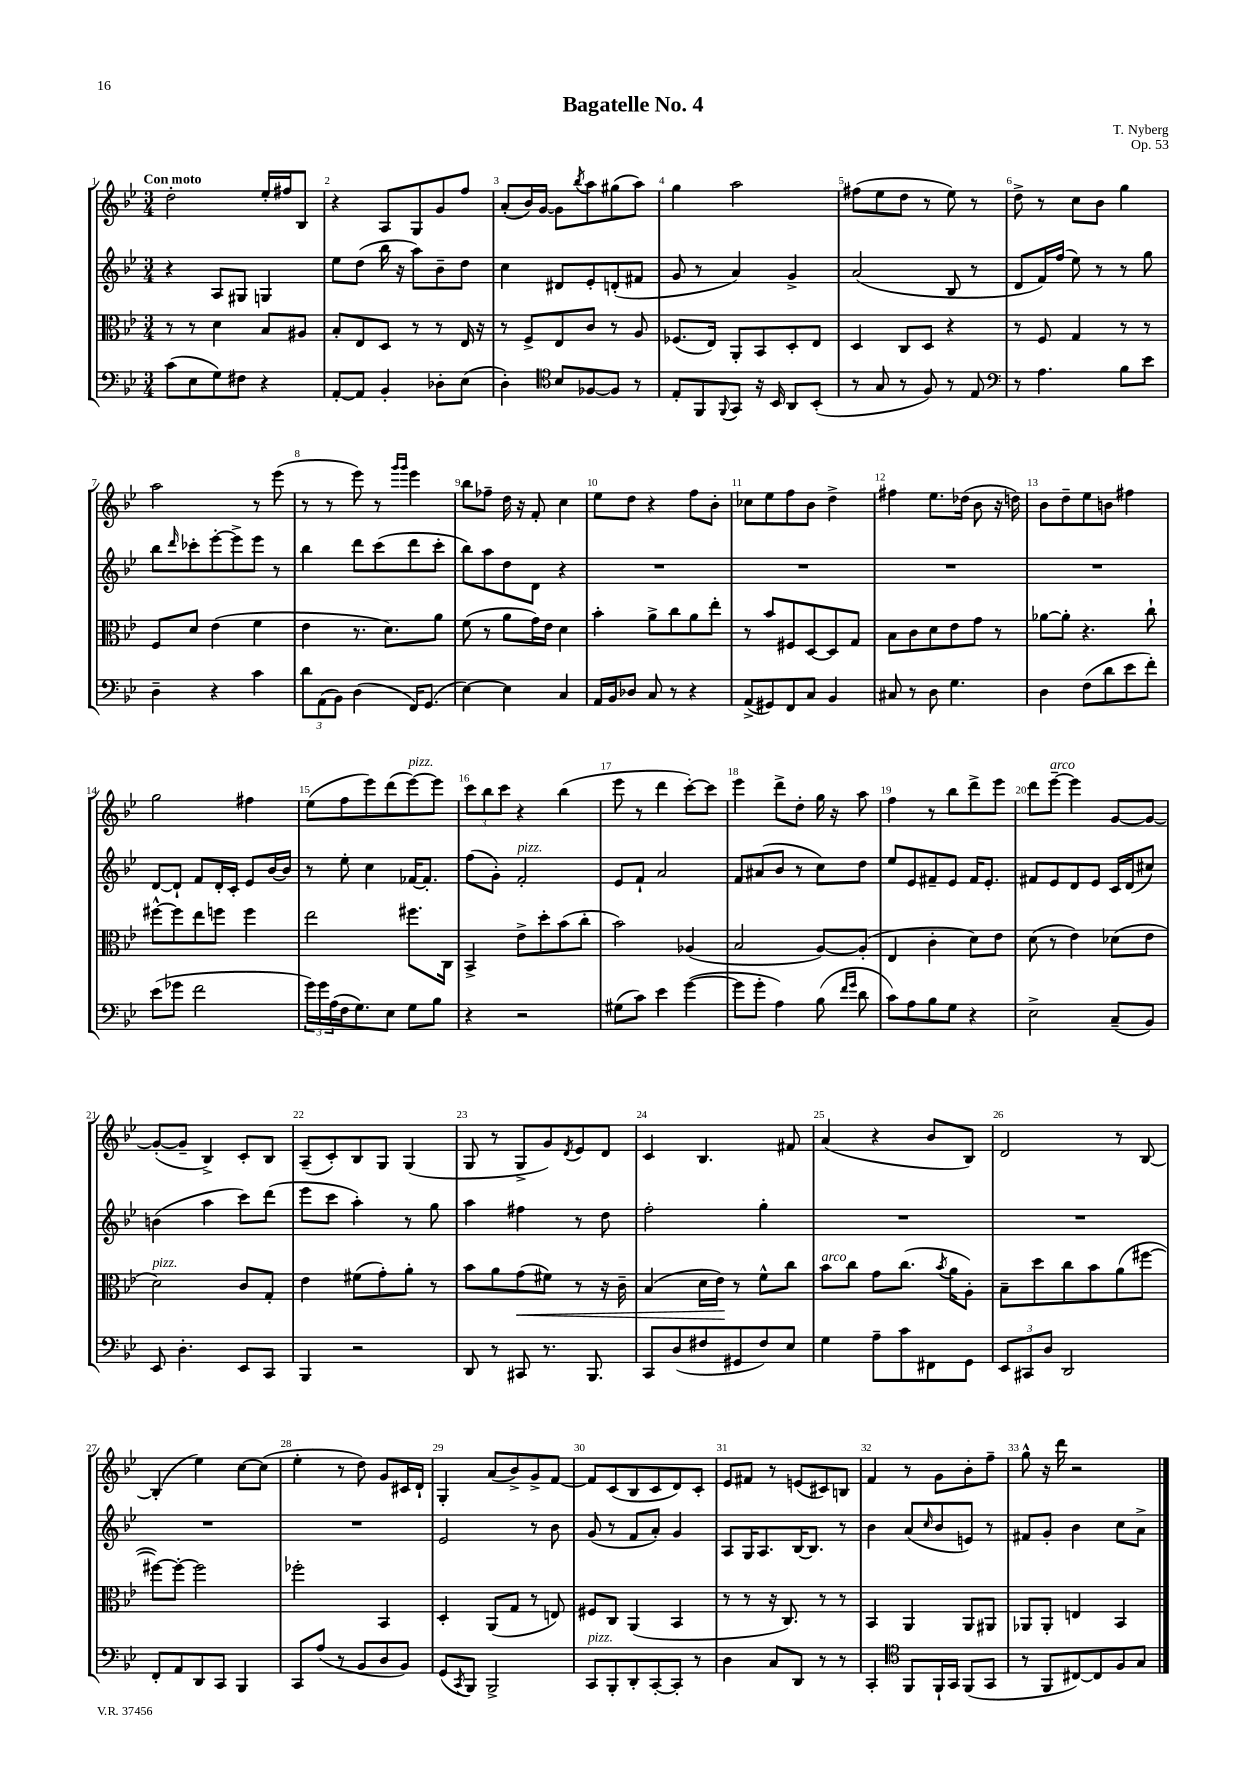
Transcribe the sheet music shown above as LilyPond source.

\header { title = "Bagatelle No. 4" composer = "T. Nyberg" opus = "Op. 53" }
<<
\new StaffGroup <<
\new Staff = "s0" {
    \clef treble \key bes \major \numericTimeSignature \time 3/4 \tempo "Con moto"
    d''2-. ees''16-. fis''16 bes8 |
    r4 a8 g8 g'8 f''8 |
    a'8-.( bes'16) g'16~ g'8 \acciaccatura { bes''8 } a''8 gis''8( a''8) |
    g''4 a''2 |
    fis''8( ees''8 d''8 r8 ees''8) r8 |
    d''8-> r8 c''8 bes'8 g''4 |
    a''2 r8 ees'''8( |
    r8 r8 ees'''8) r8 \grace { g'''16 g'''16 } ees'''4 |
    bes''8 fes''8-- d''16 r16 f'8-. c''4 |
    ees''8 d''8 r4 f''8 bes'8-. |
    ces''8 ees''8 f''8 bes'8 d''4-> |
    fis''4 ees''8. des''16( bes'8 r16 d''16) |
    bes'8 d''8-- ees''8 b'8 fis''4 |
    g''2 fis''4 |
    ees''8( f''8 ees'''8) d'''8( ees'''8~^\markup { \italic "pizz." }) ees'''8 |
    \tuplet 3/2 { c'''8 bes''8 c'''8 } r4 bes''4( |
    ees'''8 r8 d'''4 c'''8~-.) c'''8 |
    ees'''4 d'''8-> d''8-. g''16 r16 a''8 |
    f''4 r8 bes''8 d'''8-> ees'''8 |
    d'''8 ees'''8~--^\markup { \italic "arco" } ees'''4 g'8~ g'8~ |
    g'8~-.( g'8-- bes4->) c'8-. bes8 |
    a8--( c'8-.) bes8 g8 g4( |
    g8 r8 g8-> g'8) \acciaccatura { d'8 } ees'8 d'8 |
    c'4 bes4. fis'8 |
    a'4( r4 bes'8 bes8) |
    d'2 r8 bes8~ |
    bes4-.( ees''4) c''8~ c''8( |
    ees''4-. r8 d''8) g'8 cis'16 d'16-! |
    g4-. a'8( bes'8->) g'8-> f'8~ |
    f'8 c'8( bes8 c'8 d'8) c'8-. |
    ees'8 fis'8 r8 e'8( cis'8) b8 |
    f'4 r8 g'8 bes'8-. f''8-- |
    g''8-^ r16 d'''16 r2 \bar "|." |
}
\new Staff = "s1" {
    \clef treble \key bes \major \numericTimeSignature \time 3/4
    r4 a8 gis8 g4 |
    ees''8 d''8( bes''16 r16 a''8) bes'8-- d''8 |
    c''4 dis'8 ees'8-. d'8-.( fis'8 |
    g'8 r8 a'4) g'4-> |
    a'2( bes8 r8 |
    d'8 f'16) f''16( ees''8) r8 r8 g''8 |
    bes''8 \grace { d'''16 } ces'''8-. ees'''8~-. ees'''8-> ees'''8 r8 |
    bes''4 d'''8 c'''8( d'''8 c'''8-. |
    bes''8) a''8 d''8 d'8 r4 |
    R2. |
    R2. |
    R2. |
    R2. |
    d'8~ d'8-! f'8 d'16-. c'16-. ees'8 bes'16~ bes'16 |
    r8 ees''8-. c''4 fes'16~ fes'8.-. |
    f''8( g'8-.) f'2-.^\markup { \italic "pizz." } |
    ees'8 f'8-! a'2 |
    f'8 ais'8( bes'8 r8 c''8) d''8 |
    ees''8 ees'8 fis'8-- ees'8 fis'16 ees'8.-. |
    fis'8 ees'8 d'8 ees'8 c'16 d'16( cis''8) |
    b'4( a''4 c'''8) d'''8( |
    ees'''8 c'''8 a''4-.) r8 g''8 |
    a''4 fis''4 r8 d''8 |
    f''2-. g''4-. |
    R2. |
    R2. |
    R2. |
    R2. |
    ees'2 r8 bes'8 |
    g'8( r8 f'8 a'8-.) g'4 |
    a8 g16 a8. bes16~ bes8. r8 |
    bes'4 a'8( \grace { c''16 } bes'8 e'8) r8 |
    fis'8 g'8-. bes'4 c''8 a'8-> \bar "|." |
}
\new Staff = "s2" {
    \clef alto \key bes \major \numericTimeSignature \time 3/4
    r8 r8 d'4 bes8 ais8 |
    bes8-. ees8 d8 r8 r8 ees16 r16 |
    r8 f8-> ees8 c'8 r8 a8 |
    fes8.( ees16) a,8-. bes,8 d8-. ees8 |
    d4 c8 d8 r4 |
    r8 f8 g4 r8 r8 |
    f8 d'8 ees'4( f'4 |
    ees'4 r8. d'8.) a'8 |
    f'8( r8 a'8 g'16) ees'16 d'4 |
    bes'4-. a'8-> c''8 a'8 ees''8-. |
    r8 bes'8 fis8 d8~ d8 g8 |
    bes8 c'8 d'8 ees'8 g'8 r8 |
    aes'8~ aes'8-. r4. c''8-! |
    fis''8~-^ fis''8 ees''8 f''8 f''4 |
    ees''2 fis''8. c16 |
    bes,4-> ees'8-> d''8-. bes'8( c''8-. |
    bes'2) aes4( |
    bes2 a8~) a8-.( |
    ees4 c'4-. d'8) ees'8 |
    d'8( r8 ees'4) des'8( ees'8 |
    d'2^\markup { \italic "pizz." }) c'8 g8-. |
    ees'4 fis'8( g'8-.) a'8-. r8 |
    bes'8 a'8 g'8\<( fis'8) r8 r16 c'16-- |
    bes4( d'16 ees'16\!) r8 f'8-^ c''8 |
    bes'8^\markup { \italic "arco" } c''8 g'8 c''8.( \acciaccatura { bes'8 } a'16 a8-.) |
    bes8-- d''8 c''8 bes'8 a'8( fis''8~ |
    fis''8~) fis''8~-. fis''2 |
    fes''2-. bes,4 |
    d4-. a,8( g8 r8 e8) |
    fis8 c8 a,4( bes,4 |
    r8 r8 r16 c8.) r8 r8 |
    bes,4 a,4 a,8 ais,8 |
    aes,8 aes,8-. e4 bes,4 \bar "|." |
}
\new Staff = "s3" {
    \clef bass \key bes \major \numericTimeSignature \time 3/4
    c'8( ees8 g8) fis8 r4 |
    a,8~-. a,8 bes,4-. des8-. ees8( |
    d4-.) \clef tenor bes8 fes8~ fes8 r8 |
    ees8-. f,8 \appoggiatura { f,8 } g,8 r16 bes,16 a,8 bes,8-.( |
    r8 g8 r8 f8) r8 ees8 |
    \clef bass r8 a4. bes8 ees'8 |
    d4-- r4 c'4 |
    \tuplet 3/2 { d'8 a,8( bes,8) } d4( f,16) g,8.( |
    ees4~) ees4 c4 |
    a,16 bes,16 des8 c8 r8 r4 |
    a,8->( gis,8) f,8 c8 bes,4 |
    cis8 r8 d8 g4. |
    d4 f8( d'8 ees'8 f'8-.) |
    ees'8( ges'8 f'2 |
    \tuplet 3/2 { g'16) g'16 a16( } f16 g8.) ees8 g8 bes8 |
    r4 r2 |
    gis8( c'8) ees'4 g'4~( |
    g'8 g'8-. a4) bes8( \grace { f'16 g'16 } d'8 |
    c'8) a8 bes8 g8 r4 |
    ees2-> c8--( bes,8) |
    ees,8 d4.-. ees,8 c,8 |
    bes,,4 r2 |
    d,8 r8 cis,8 r8. bes,,8. |
    c,8 d8( fis8 gis,8 fis8) ees8 |
    g4 a8-- c'8 fis,8 g,8 |
    \tuplet 3/2 { ees,8 cis,8 d8 } d,2 |
    f,8-. a,8 d,8 c,8 bes,,4 |
    c,8 a8( r8 bes,8 d8 bes,8) |
    g,8( \acciaccatura { c,8 } bes,,8) bes,,2-> |
    c,8^\markup { \italic "pizz." } bes,,8-. d,8-. c,8~-. c,8-. r8 |
    d4 c8 d,8 r8 r8 |
    c,4-. \clef tenor f,8 f,16-! g,16 f,8( g,8 |
    r8 f,8 cis8~) cis8 f8 g8 \bar "|." |
}
>>
>>
\layout { \context { \Score \override BarNumber.break-visibility = ##(#f #t #t) barNumberVisibility = #all-bar-numbers-visible } }
